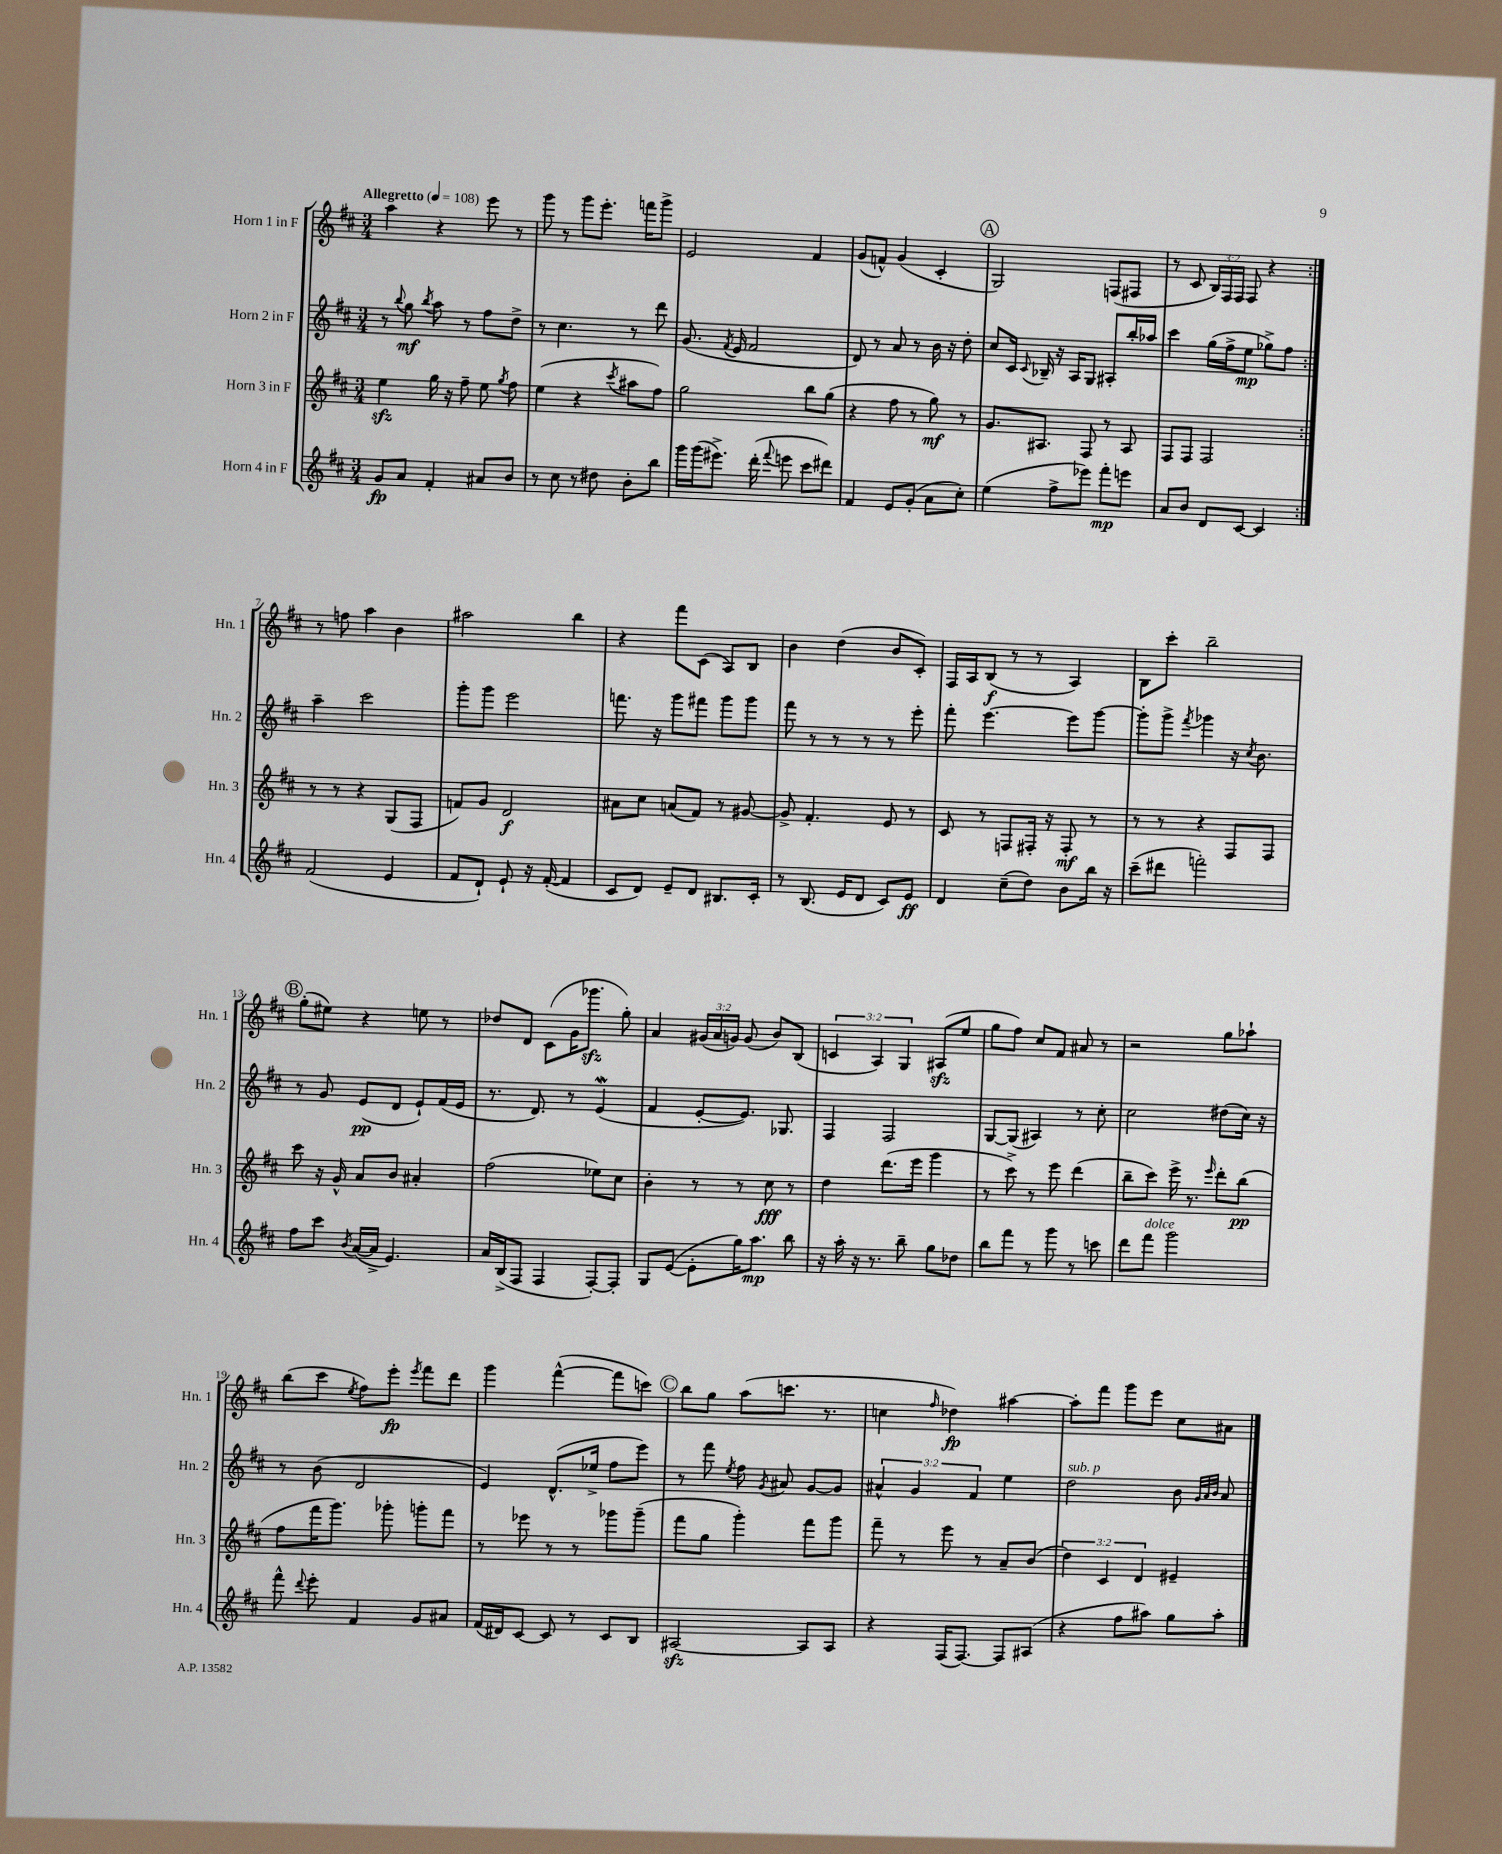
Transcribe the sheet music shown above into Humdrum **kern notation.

**kern	**kern	**kern	**kern
*staff4	*staff3	*staff2	*staff1
*clefG2	*clefG2	*clefG2	*clefG2
*k[f#c#]	*k[f#c#]	*k[f#c#]	*k[f#c#]
*M3/4	*M3/4	*M3/4	*M3/4
*MM108	*MM108	*MM108	*MM108
8g/L	4ee\	8r	4aa\
.	.	8qqbb/	.
8a/J	.	8gg\	.
.	.	8qbb/	.
4f#'/	16gg\	8aa\	4r
.	16r	.	.
.	8ff#~\	8r	.
8a#/L	8ee\	8ff#\L	8eee\
.	8qgg/	.	.
8b/J	8ff#\	8dd^\J	8r
=	=	=	=
8r	(4ee\	8r	8ggg\
8cc#\	.	4.cc#\	8r
8r	4r	.	8ggg\L
8dd#\	.	.	8.eee'\J
.	8qccc#/	.	.
8b'\L	8aa#\L	8r	.
.	.	.	16fff\LK
8bb\J	8ff#\J)	8ddd\	8ggg^\J
=	=	=	=
16ggg\LL	2gg\	(8.g/	2e/
(16ggg\J	.	.	.
8.eee#^\J)	.	.	.
.	.	8qf#/	.
.	.	16e/	.
.	.	2f#/	.
(16ddd'\	.	.	.
8qqfff#/	.	.	.
8eee\	.	.	.
8ccc#\L	8bb\L	.	4f#/
8ddd#\J)	(8gg\J	.	.
=	=	=	=
4f#/	4r	8d/)	(8g/L
.	.	8r	8f^^/J)
8e/L	8ff#\	8a/	(4g/
(8g'/J	8r	8r	.
8a\L	8gg\)	16b\	4c#'/
.	.	16r	.
8cc#'\J)	8r	8dd'\	.
=	=	=	=
(4ee\	8.g/L	8cc#/L	2G/)
.	.	16c#/Jk	.
.	.	8qqc#/	.
.	8.A#/J	16B-~/	.
8ff#^\L	.	16r	.
.	.	16A/LK	.
8eee-\J)	8F#/	8G/J	.
8fff#'\L	8r	8A#'/L	(8F/L
8eee\J	8A#/	16bb'/L	8F#/J
.	.	16aa-/JJ	.
=	=	=	=
8a/L	8F#/L	4ccc#\	8r
8b/J	8F#/J	.	8c#/
8d/L	2F#/	(16gg\LL	24B/LL)
.	.	.	24F#/
.	.	16ff#^\J	.
.	.	.	24F#/JJ
[8c#/J	.	8ee\J	8F#/
4c#/]	.	8gg-^\L)	4r
.	.	8ff#\J	.
=:|!	=:|!	=:|!	=:|!
(2f#/	8r	4aa~\	8r
.	8r	.	8ff\
.	4r	2ccc#\	4aa\
4e/	(8G/L	.	4b\
.	8F#/J	.	.
=	=	=	=
8f#/L	8f/L)	8ggg'\L	2aa#\
8d`/J)	8g/J	8ggg\J	.
8e`/	2d/	2eee\	.
16r	.	.	.
([16f#'/	.	.	.
4f#/]	.	.	4bb\
=	=	=	=
8c#/L	8a#\L	8.fff\	4r
8d/J)	8cc#\J	.	.
.	.	16r	.
8e~/L	(8a/L	8ggg\L	8fff#\L
8d/J	8f#/J)	8fff#\J	(8c#\J
8.B#/L	8r	8ggg\L	8A/L)
.	[8g#/	8ggg\J	8B/J
16c#'/Jk	.	.	.
=	=	=	=
8r	8g#^/]	8fff#\	4b\
(8.B/	4.f#'/	8r	.
.	.	8r	(4dd\
16e/LK	.	.	.
8d/J	.	8r	.
8c#/L)	8e/	8r	8b/L
8e/J	8r	8eee'\	8c#'/J)
=	=	=	=
4d/	8c#/	8fff#'\	16F#/LL
.	.	.	16A/J
.	8r	[4.eee\	(8B/J
(8cc#~\L	8F/L	.	8r
8dd\J)	16F#'/Jk	.	8r
.	16r	.	.
8b\L	8F#'/	8eee\]L	4A/)
16bb\Jk	8r	[8ggg\J	.
16r	.	.	.
=	=	=	=
(8ccc#~\L	8r	8ggg'\]L	8B\L
8ddd#\J	8r	8ggg^\J	8ccc#'\J
.	.	8qfff#/	.
2fff'\)	4r	4ggg-\	2bb~\
.	8F#/L	16r	.
.	.	8qcc#/	.
.	.	8.b\	.
.	8F#/J	.	.
=	=	=	=
8ff#\L	8ccc#\	8r	(8gg'\L
8ccc#\J	16r	8g/	8ee#\J)
.	16g^^/	.	.
8qb/	.	.	.
([16a/LL	8a/L	(8e/L	4r
16a^/]JJ	.	.	.
4.e/)	8b/J	8d/J	.
.	4a#'/	8e`/L)	8ee\
.	.	(16f#/L	8r
.	.	16e/JJ	.
=	=	=	=
16a/LL	(2ff#\	8.r	8dd-/L
(16B^/J	.	.	.
8F#/J	.	.	8d/J
.	.	8.d/)	.
4F#/	.	.	(8c#\L
.	.	8r	16g\K
.	.	.	8.ggg-\J
[8F#'/L)	8ee-\L)	(4e/	.
8F#'/]J	8cc#\J	.	8gg'\)
=	=	=	=
8G/L	4b'\	4f#/	4a/
([8e/J	.	.	.
8e'\]L	8r	[8e'/L	(24g#/LL
.	.	.	24a/
.	.	.	24g/JJ)
16gg\K)	8r	8.e/]J)	(8g/
8.aa\J	.	.	.
.	8cc#\	.	8b/L)
.	.	8.G-/	.
8bb\	8r	.	(8B/J
=	=	=	=
16r	4dd\	4F#/	6c/
16aa'\	.	.	.
16r	.	.	.
.	.	.	6A/)
8.r	.	.	.
.	(8.ddd\L	2F#/	.
.	.	.	6G/
8bb~\	.	.	.
.	16eee\Jk	.	.
8gg\L	4ggg\	.	(8A#/L
8dd-\J	.	.	8ee/J
=	=	=	=
8bb\L	8r	[8G/L	8gg\L
8fff#\J	8ccc#^\)	(8G/]J	8ff#\J)
8r	8r	4A#/)	8cc#/L
8ggg\	8eee\	.	8f#/J
8r	(4ddd\	8r	8a#/
8ccc\	.	8cc#'\	8r
=	=	=	=
8ddd\L	8bb~\L	2cc#\	2r
8fff#\J	8ccc#\J)	.	.
2ggg\	16eee^\	.	.
.	8.r	.	.
.	16qqeee/	.	.
.	8ddd'\L	(8dd#\L	8gg\L
.	(8bb\J	16cc#\Jk)	8aa-`\J
.	.	16r	.
=	=	=	=
8fff#^^\	8ff#\L	8r	(8bb\L
8qqddd/	.	.	.
8eee'\	16fff#\K	(8b\	8ccc#\J
.	8.ggg\J)	.	.
.	.	.	8qee/
4f#/	.	2d/	8ff#\L)
.	8ggg-'\	.	8eee'\J
.	.	.	8qeee/
8g/L	8ggg'\L	.	8fff#\L
8a#/J	8fff#\J	.	8ddd\J
=	=	=	=
(16f#/LL	8r	4e/)	4ggg\
16d#/J)	.	.	.
[8c#/J	8eee-\	.	.
8c#/]	8r	(8.d^^/L	([4fff#^^\
8r	8r	.	.
.	.	16ee-^/Jk	.
8c#/L	8ggg-\L	8ff#\L	8fff#\]L
8B/J	(8ggg-~\J	8eee\J)	8ccc\J)
=	=	=	=
[2A#/	8fff#\L	8r	8bb\L
.	8gg\J	8fff#\	8gg\J
.	.	8qee/	.
.	4ggg'\)	8ff#\	(8aa\L
.	.	8qg/	.
.	.	8a#/	8.ccc\J
8A#/]L	8fff#\L	[8g/L	.
.	.	.	8.r
8A#/J	8ggg\J	8g/]J	.
=	=	=	=
4r	8fff#~\	6a#^^/	4cc\
.	8r	.	.
.	.	6g/	.
.	.	.	16qqff#/
(16F#/LK	8eee\	.	4dd-\)
[8.F#/J)	.	.	.
.	.	6f#/	.
.	8r	.	.
8F#/]L	8a~/L	4ee\	[4aa#\
(8A#/J	(8b/J	.	.
=	=	=	=
4r	6dd\)	2dd\	8aa#'\]L
.	.	.	8fff#\J
.	6c#/	.	.
8ff#\L	.	.	8ggg\L
.	6d/	.	.
8aa#\J)	.	.	8eee\J
8gg\L	4e#~/	8b\	8cc#\L
.	.	32qqg/LLL	.
.	.	32qqa/	.
.	.	32qqb/JJJ	.
8aa#'\J	.	8a/	8a#\J
==	==	==	==
*-	*-	*-	*-
